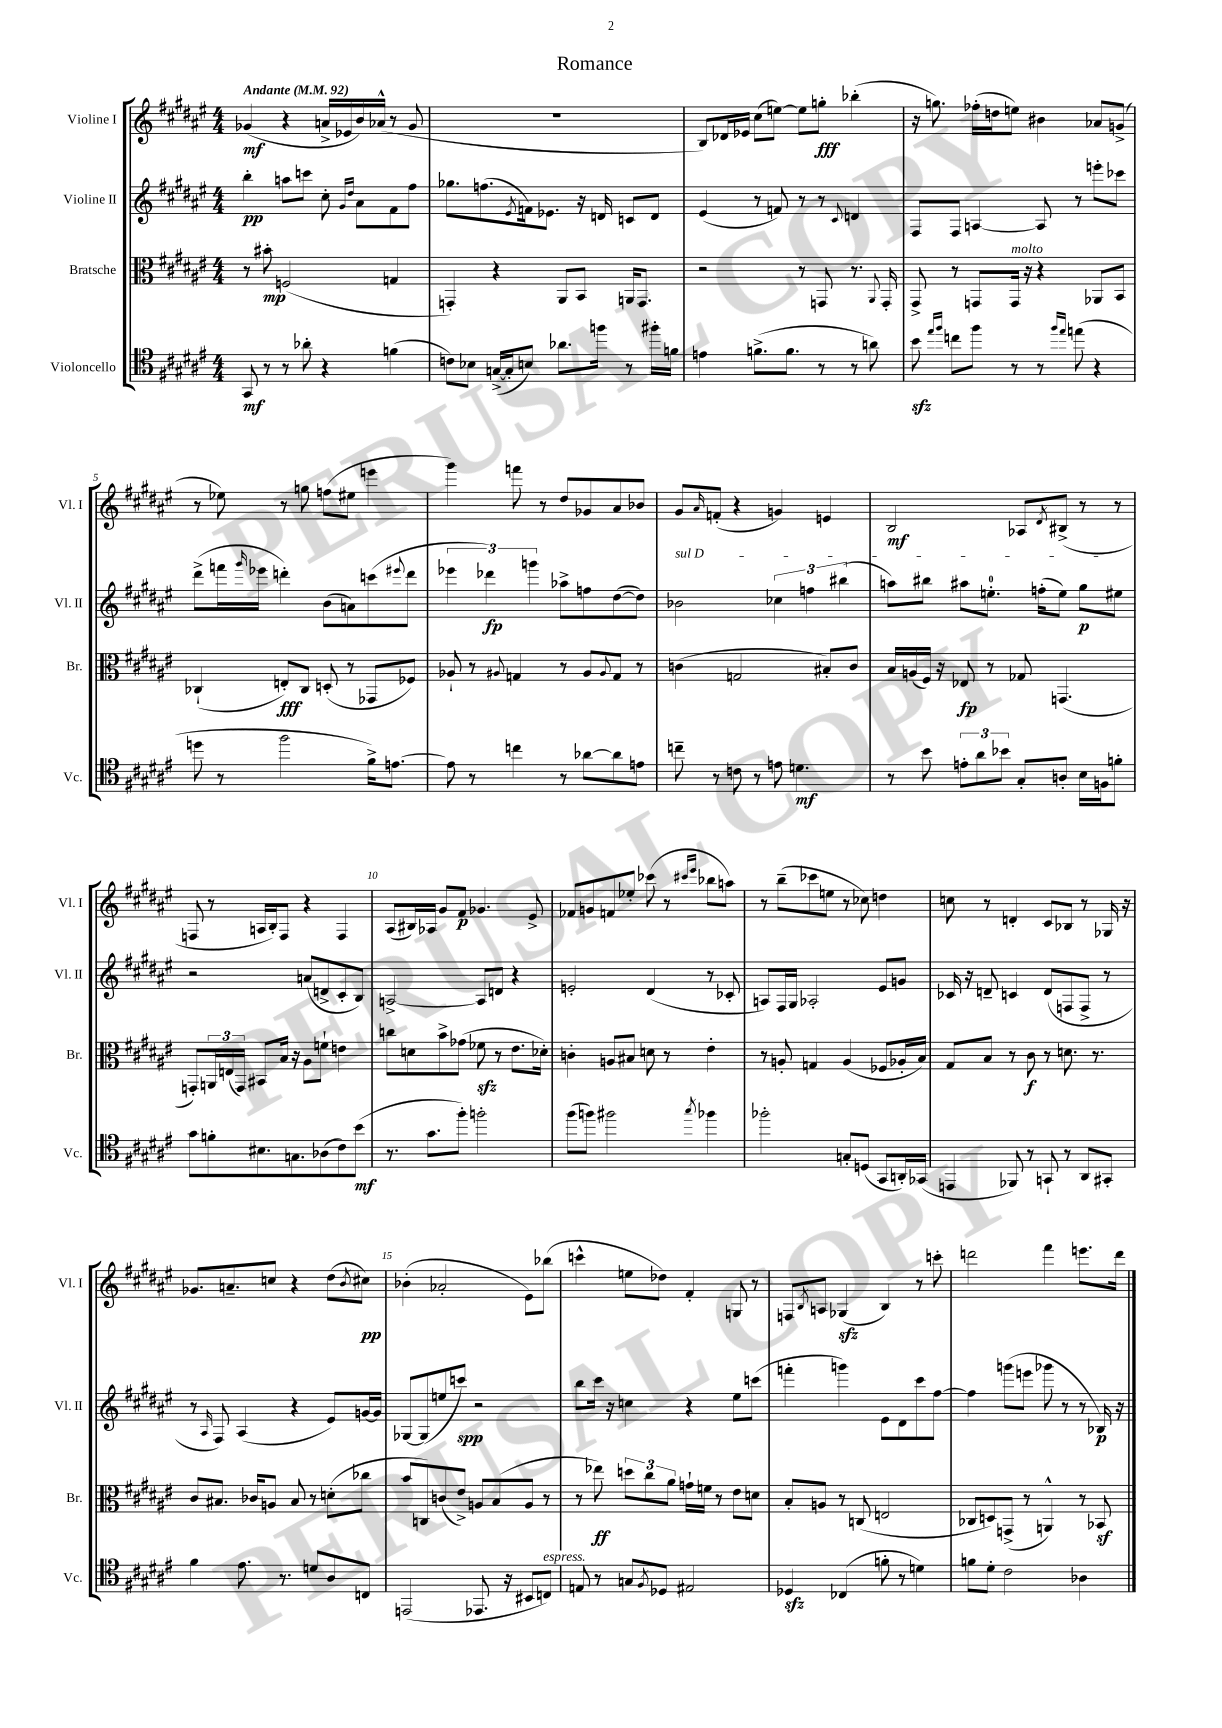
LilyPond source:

\header { title = "Romance" }
<<
\new StaffGroup <<
\new Staff = "s0" \with { instrumentName = "Violine I" shortInstrumentName = "Vl. I" } {
    \clef treble \key fis \major \numericTimeSignature \time 4/4 \tempo "Andante" 4 = 92
    ges'4\mf( r4 a'16-> ees'16 b'16) aes'16-^( r8 ges'8 |
    R1 |
    b8) des'16 ees'16 cis''8( e''8~) e''8 g''8-.\fff bes''4-.( |
    r16 g''8.) fes''16-.( d''16 e''8) bis'4 aes'8 g'8->( |
    r8 ees''8) r8 g''8 f''8( eis''8 e'''4 |
    gis'''4) f'''8 r8 dis''8 ges'8 ais'8 bes'8 |
    gis'8 \grace { ais'16 } f'8-.( r4 g'4) e'4 |
    b2\mf aes8 \acciaccatura { dis'8 } bis8->( r8 r8 |
    f8 r8 a16 b16-.) f8 r4 f4 |
    ais8( bis16) aes16 gis'8 fis'8\p ges'4. eis'8-> |
    fes'8 g'8 f'8 ees''8-. ces'''8( r8 \grace { cis'''16 eis'''16 } bes''8 a''8) |
    r8 b''8--( ces'''8 e''8 r8 ces''8) d''4 |
    c''8 r8 d'4-. cis'8 bes8 r8 ges16 r16 |
    ges'8. a'8.-- c''8 r4 dis''8( \acciaccatura { b'8 } cis''8\pp) |
    bes'4-.( aes'2-. eis'8) bes''8( |
    c'''4-^ e''8 des''8) fis'4-. g8 r8 |
    f8 \acciaccatura { b8 } a8 ges4\sfz( b4) r8 c'''8-. |
    d'''2 fis'''4 e'''8. d'''16 \bar "|." |
}
\new Staff = "s1" \with { instrumentName = "Violine II" shortInstrumentName = "Vl. II" } {
    \clef treble \key fis \major \numericTimeSignature \time 4/4
    b''4-.\pp a''8 c'''8 cis''8-. \grace { gis'16 dis''16 } ais'8 fis'8 fis''8 |
    ges''8. f''8.( \acciaccatura { eis'8 } f'16) ees'8. r16 d'16 c'8 d'8 |
    eis'4( r8 f'8) r8 r8 \appoggiatura { cis'8 } d'4 |
    fis8 fis8 a4~ a8 r8 e'''8-. ces'''8 |
    dis'''8->( f'''16 \grace { gis'''16 } ees'''16 d'''4-.) b'8( a'8) c'''8( \appoggiatura { eis'''8 } d'''8 |
    \tuplet 3/2 { ees'''4 des'''4\fp) g'''4 } aes''8-> f''8 dis''8~( dis''8) |
    \once \override TextSpanner.bound-details.left.text = \markup { \italic "sul D" } bes'2\startTextSpan \tuplet 3/2 { ces''4 f''4 bis''4( } |
    a''8) bis''8 ais''8 e''8.-0-. f''16-.( e''8) gis''8\p eis''8\stopTextSpan |
    r2 a'8( d'8-> cis'8-. b8) |
    a2~-> a8 d'8 r4 |
    e'2-. dis'4( r8 ces'8-. |
    a8) fis16 gis16 aes2-. eis'8 g'8 |
    ces'16 r16 d'8-- c'4 d'8( f8 f8-> r8 |
    r8 \grace { ais16 } fis8) ais4( r4 eis'8) g'16~ g'16 |
    ges8~ ges8( e''8 c'''8\spp) r2 |
    b''8 cis'''16 r16 c''4 r4 eis''8 c'''8( |
    f'''4-. g'''4) eis'8 dis'8 cis'''8 fis''8~ |
    fis''4 g'''8( e'''8 ges'''8 r8 r8 bes16\p) r16 \bar "|." |
}
\new Staff = "s2" \with { instrumentName = "Bratsche" shortInstrumentName = "Br." } {
    \clef alto \key fis \major \numericTimeSignature \time 4/4
    r8 bis'8-.\mp f2( g4 |
    g,4-.) r4 ais,8 b,8 a,16 g,8. |
    r2 r8 g,8 r8. \appoggiatura { ais,8 } g,16-. |
    gis,8-> r8 g,8 g,16^\markup { \italic "molto" } r16 r4 aes,8 b,8 |
    ces4-!( e8-.\fff) ces8 d8-.( r8 ges,8 fes8) |
    aes8-! r8 \appoggiatura { ais8 } g4 r8 ais8 \appoggiatura { ais8 } g8 r8 |
    c'4( g2 bis8-.) c'8 |
    b16 a16( fis16) r16 ees8\fp r8 ges8 g,4.( |
    g,8-.) \tuplet 3/2 { a,16 e16( g,16) } bis,8 b16 r16 ais8 f'8-! e'4 |
    c''8 d'8 b'8-> ges'8( fes'8\sfz r8 eis'8. des'16-.) |
    c'4-. a8 bis8 d'8 r8 eis'4-. |
    r8 a8-. g4 a4( fes8 aes16-. b16) |
    gis8 b8 r8 cis'8\f r8 d'8. r8. |
    cis'8 bis8. ces'16 a8 bis8 r8 d'8-.( ces''8 |
    b'8 c8) c'8( eis'8->) a8 b8( a8 r8 |
    r8 ees''8\ff) \tuplet 3/2 { d''8 cis''8 ais'8 } g'16-! f'16 r8 eis'8 d'8 |
    b8-. a8 r8 c8( e2 |
    ces8 d8) g,8->( r8 a,4-^) r8 bes,8\sf \bar "|." |
}
\new Staff = "s3" \with { instrumentName = "Violoncello" shortInstrumentName = "Vc." } {
    \clef tenor \key fis \major \numericTimeSignature \time 4/4
    gis,8\mf r8 r8 aes'8-. r4 f'4( |
    c'8) bes8 g16~->( g16-. b8) aes'8. f''16 r8 fis''16-. f'16 |
    e'4 f'8.->( f'8. r8 r8 a'8) |
    b'8\sfz \grace { eis''16 fis''16 } c''8 fis''8 r8 r8 \grace { fis''16 eis''16 } e''8( r4 |
    d''8 r8 fis''2 fis'16->) e'8.~ |
    e'8 r8 c''4 r8 aes'8~ aes'8 e'8 |
    c''8-- r8 c'8 r8 e'8 d'4.\mf |
    r8 b'8 \tuplet 3/2 { e'8-. ais'8 bes'8 } gis8-. a8-. b16 f16 f'8-. |
    gis'8 f'8-. bis8. g8. aes8( cis'8) b'8\mf( |
    r8. gis'8. fis''8-.) f''2-. |
    fis''8( f''8) fis''2 \acciaccatura { gis''8 } fes''4 |
    fes''2-. g8-. d8( gis,8 a,16-.) ges,16( |
    e,4 fes,8) r8 g,8-! r8 ais,8 gis,8-. |
    fis'4 eis'8. r8. d'8 ais8 c8 |
    e,2( ees,8. r16 bis,8 c8^\markup { \italic "espress." }) |
    e8 r8 g8 \acciaccatura { fis8 } des8 eis2 |
    des4\sfz ces4( f'8-. r8 d'4) |
    f'8 dis'8-. cis'2 aes4 \bar "|." |
}
>>
>>
\layout { \context { \Score \override BarNumber.break-visibility = ##(#f #t #t) barNumberVisibility = #(every-nth-bar-number-visible 5) } }
